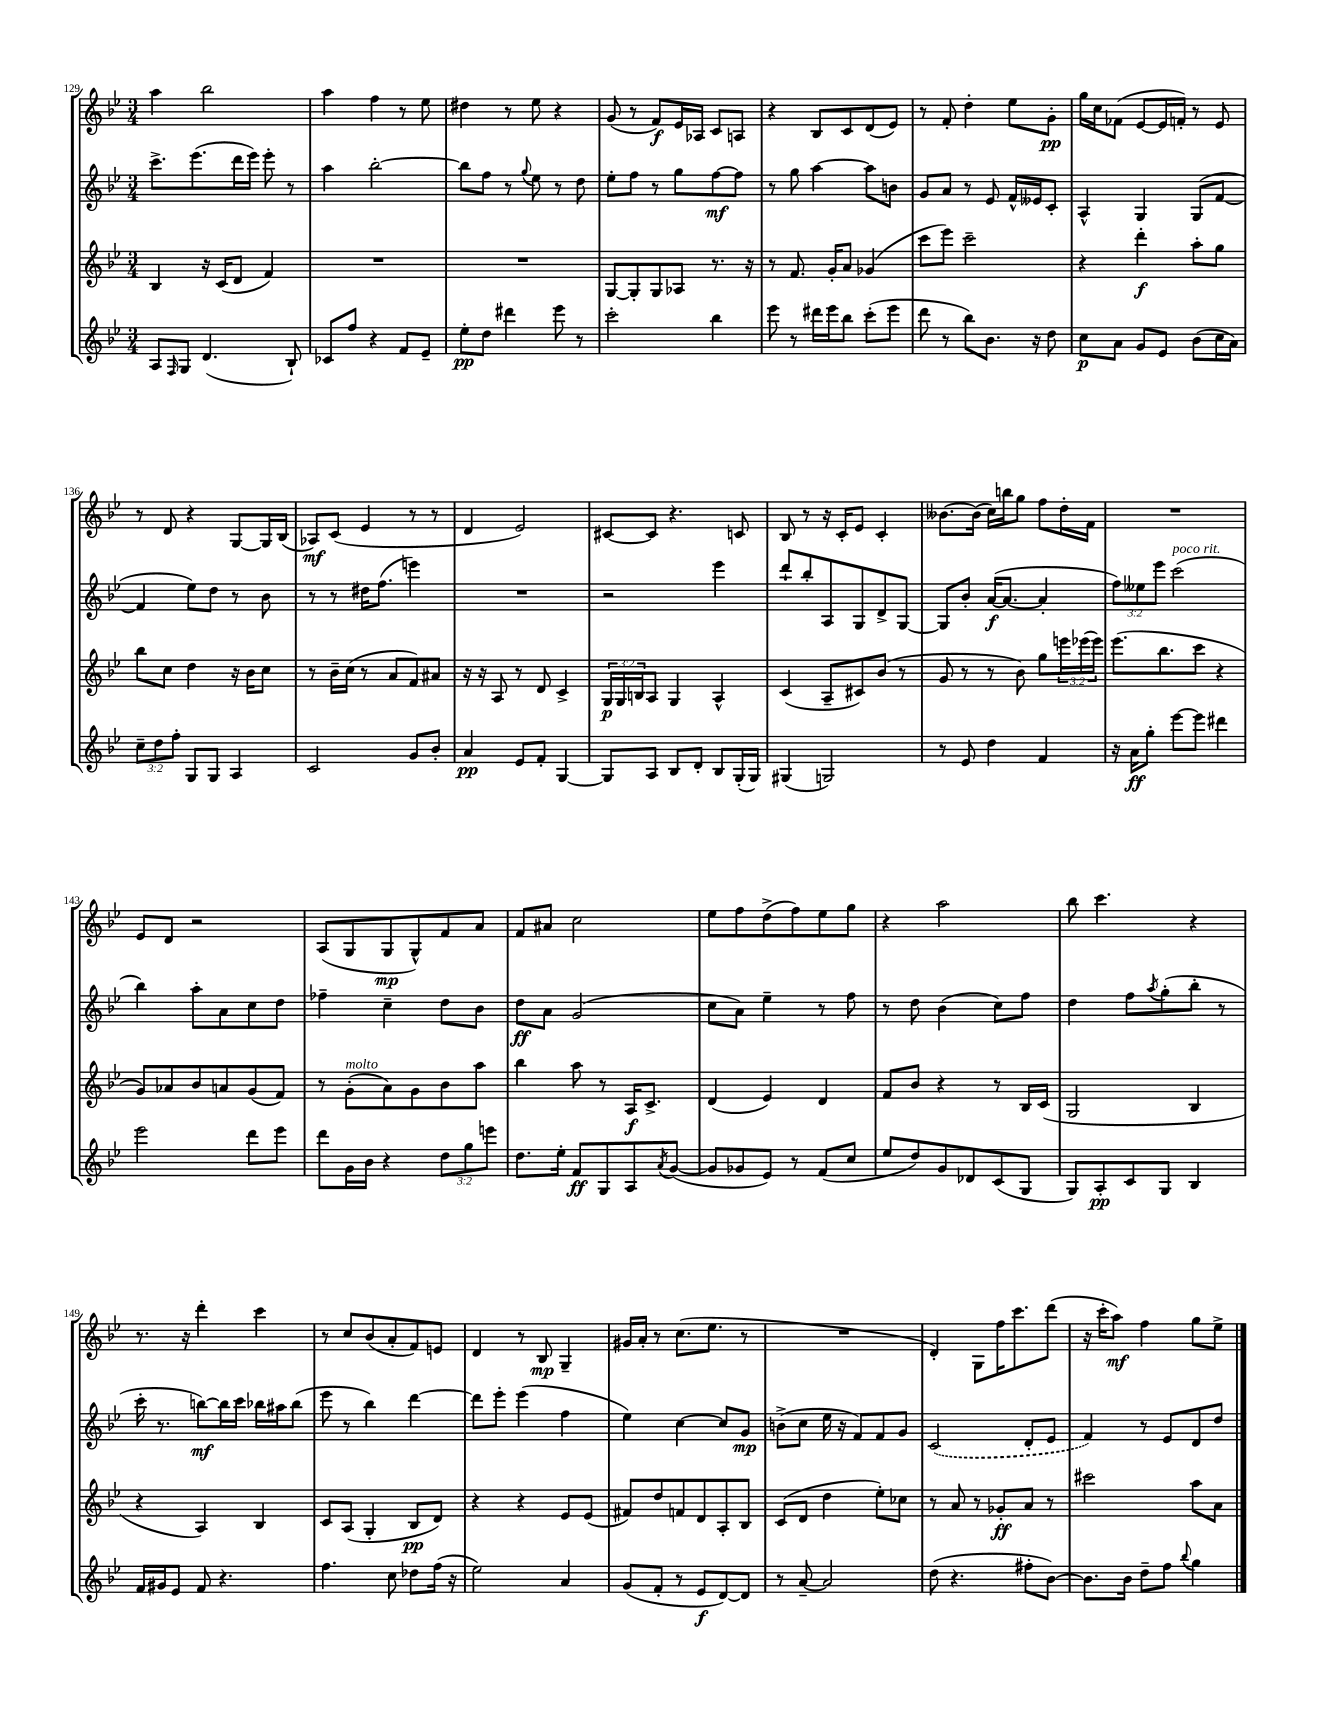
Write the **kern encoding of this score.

**kern	**kern	**kern	**kern
*staff4	*staff3	*staff2	*staff1
*clefG2	*clefG2	*clefG2	*clefG2
*k[b-e-]	*k[b-e-]	*k[b-e-]	*k[b-e-]
*M3/4	*M3/4	*M3/4	*M3/4
8A	4B-	8.ccc^	4aa
16qqF	.	.	.
8G	.	.	.
.	.	(8.eee-	.
(4.d	16r	.	2bb-
.	(16c	.	.
.	8d	16ddd	.
.	.	16eee-)	.
.	4f)	8eee-'	.
8B-`)	.	8r	.
=	=	=	=
8c-	2.r	4aa	4aa
8ff	.	.	.
4r	.	[2bb-'	4ff
8f	.	.	8r
8e-~	.	.	8ee-
=	=	=	=
8ee-'	2.r	8bb-]	4dd#
8dd	.	8ff	.
4ddd#	.	8r	8r
.	.	8qqgg	.
.	.	8ee-	8ee-
8eee-	.	8r	4r
8r	.	8dd	.
=	=	=	=
2ccc'	[8G	8ee-'	(8g
.	8G']	8ff	8r
.	8G	8r	8f)
.	8A-	8gg	16e-
.	.	.	16A-
4bb-	8.r	[8ff	8c
.	.	8ff]	8A
.	16r	.	.
=	=	=	=
8eee-	8r	8r	4r
8r	8.f	8gg	.
16ddd#	.	[4aa	8B-
16eee-	16g'	.	.
8bb-	8a	.	8c
(8ccc'	(4g-	8aa]	(8d
8eee-	.	8b	8e-)
=	=	=	=
8ddd	8ccc	8g	8r
8r	8eee-)	8a	8f'
8bb-)	2ccc~	8r	4dd'
8.b-	.	8e-	.
.	.	16f^^	8ee-
16r	.	16e--	.
8dd	.	8c'	8g'
=	=	=	=
8cc	4r	4A^^	16gg
.	.	.	16cc
8a	.	.	(8f-
8g	4ddd'	4G	[8e-
8e-	.	.	16e-]
.	.	.	16f')
(8b-	8aa'	(8G	8r
16cc	8gg	[8f	8e-
16a)	.	.	.
=	=	=	=
12cc~	8bb-	4f]	8r
12dd	.	.	.
.	8cc	.	8d
12ff'	.	.	.
8G	4dd	8ee-)	4r
8G	.	8dd	.
4A	16r	8r	[8G
.	16b-	.	.
.	8cc	8b-	16G]
.	.	.	(16B-
=	=	=	=
2c	8r	8r	8A-)
.	16b-~	8r	(8c
.	(16cc	.	.
.	8r	16dd#	4e-
.	.	(8.ff	.
.	8a	.	.
8g	8f)	4eee)	8r
8b-'	8a#	.	8r
=	=	=	=
4a	16r	2.r	4d
.	16r	.	.
.	8A	.	.
8e-	8r	.	2e-)
8f'	8d	.	.
[4G	4c^	.	.
=	=	=	=
8G]	24G	2r	[8c#
.	24G	.	.
.	24B	.	.
8A	8A	.	8c#]
8B-	4G	.	4.r
8d'	.	.	.
8B-	4A^^	4eee-	.
(16G'	.	.	8c
16G)	.	.	.
=	=	=	=
(4G#	(4c	8ddd`	8B-
.	.	8bb-'	8r
2G)	8A~	8A	16r
.	.	.	16c'
.	8c#)	8G	8e-
.	(8b-	8d^	4c'
.	8r	[8G	.
=	=	=	=
8r	8g	8G]	[8.b--
8e-	8r	8b-'	.
.	.	.	(16b--]
4dd	8r	([16a	16cc)
.	.	8.a_	16bb
.	8b-)	.	8gg
4f	8gg	4a']	8ff
.	24eee	.	16dd'
.	(24eee-	.	.
.	.	.	16f
.	24eee-)	.	.
=	=	=	=
16r	(8.eee-	12ff)	2.r
16a	.	.	.
.	.	12ee--	.
8gg'	.	.	.
.	.	12eee-	.
.	8.bb-	.	.
[8eee-	.	(2ccc	.
8eee-]	8ccc	.	.
4ddd#	4r	.	.
=	=	=	=
2eee-	8g)	4bb-)	8e-
.	8a-	.	8d
.	8b-	8aa'	2r
.	8a	8a	.
8ddd	(8g	8cc	.
8eee-	8f)	8dd	.
=	=	=	=
8ddd	8r	4ff-~	(8A
16g	(8g'	.	8G
16b-	.	.	.
4r	8a)	4cc~	8G
.	8g	.	8G^^)
12dd	8b-	8dd	8f
12gg	.	.	.
.	8aa	8b-	8a
12eee	.	.	.
=	=	=	=
8.dd	4bb-	8dd	8f
.	.	8a	8a#
16ee-'	.	.	.
8f	8aa	(2g	2cc
8G	8r	.	.
8A	16A	.	.
.	8.c^	.	.
8qa	.	.	.
([8g	.	.	.
=	=	=	=
8g]	(4d	8cc	8ee-
8g-	.	8a)	8ff
8e-)	4e-)	4ee-~	(8dd^
8r	.	.	8ff)
(8f	4d	8r	8ee-
8cc	.	8ff	8gg
=	=	=	=
8ee-	8f	8r	4r
8dd)	8b-	8dd	.
8g	4r	(4b-	2aa
8d-	.	.	.
(8c	8r	8cc)	.
8G	16B-	8ff	.
.	(16c	.	.
=	=	=	=
8G)	2G	4dd	8bb-
8A'	.	.	4.ccc
8c	.	8ff	.
.	.	8qaa	.
8G	.	(8gg'	.
4B-	4B-	8bb-'	4r
.	.	8r	.
=	=	=	=
16f	4r	16ccc'	8.r
16g#	.	8.r	.
8e-	.	.	.
.	.	.	16r
8f	4A)	[8bb)	4ddd'
4.r	.	16bb]	.
.	.	16ccc	.
.	4B-	16bb-	4ccc
.	.	16aa#	.
.	.	(8bb-	.
=	=	=	=
4.ff	8c	8eee-	8r
.	(8A	8r	8cc
.	4G'	4bb-)	(8b-
8cc	.	.	8a'
8dd-	8B-	[4ddd	8f)
(16ff	8d)	.	8e
16r	.	.	.
=	=	=	=
2ee-)	4r	8ddd]	4d
.	.	8eee-'	.
.	4r	(4eee-	8r
.	.	.	8B-
4a	8e-	4ff	4G~
.	(8e-	.	.
=	=	=	=
(8g	8f#)	4ee-)	16g#
.	.	.	16a'
8f'	8dd	.	8r
8r	8f	[4cc	(8.cc
8e-	8d	.	.
.	.	.	8.ee-
[8d)	8A'	8cc]	.
8d]	8B-	8g	8r
=	=	=	=
8r	(8c	(8b^	2.r
[8a~	8d	8cc	.
2a]	4dd	16ee-	.
.	.	16r	.
.	.	8f)	.
.	8ee-')	8f	.
.	8cc-	8g	.
=	=	=	=
(8dd	8r	(2c	4d')
4.r	8a	.	.
.	8r	.	8G
.	8g-'	.	16ff
.	.	.	8.ccc
8ff#'	8a	8d'	.
[8b-)	8r	8e-	(8ddd
=	=	=	=
8.b-]	2ccc#	4f)	16r
.	.	.	16ccc'
.	.	.	8aa)
16b-	.	.	.
8dd~	.	8r	4ff
8ff	.	8e-	.
8qqbb-	.	.	.
4gg	8aa	8d	8gg
.	8a	8dd	8ee-^
==	==	==	==
*-	*-	*-	*-
